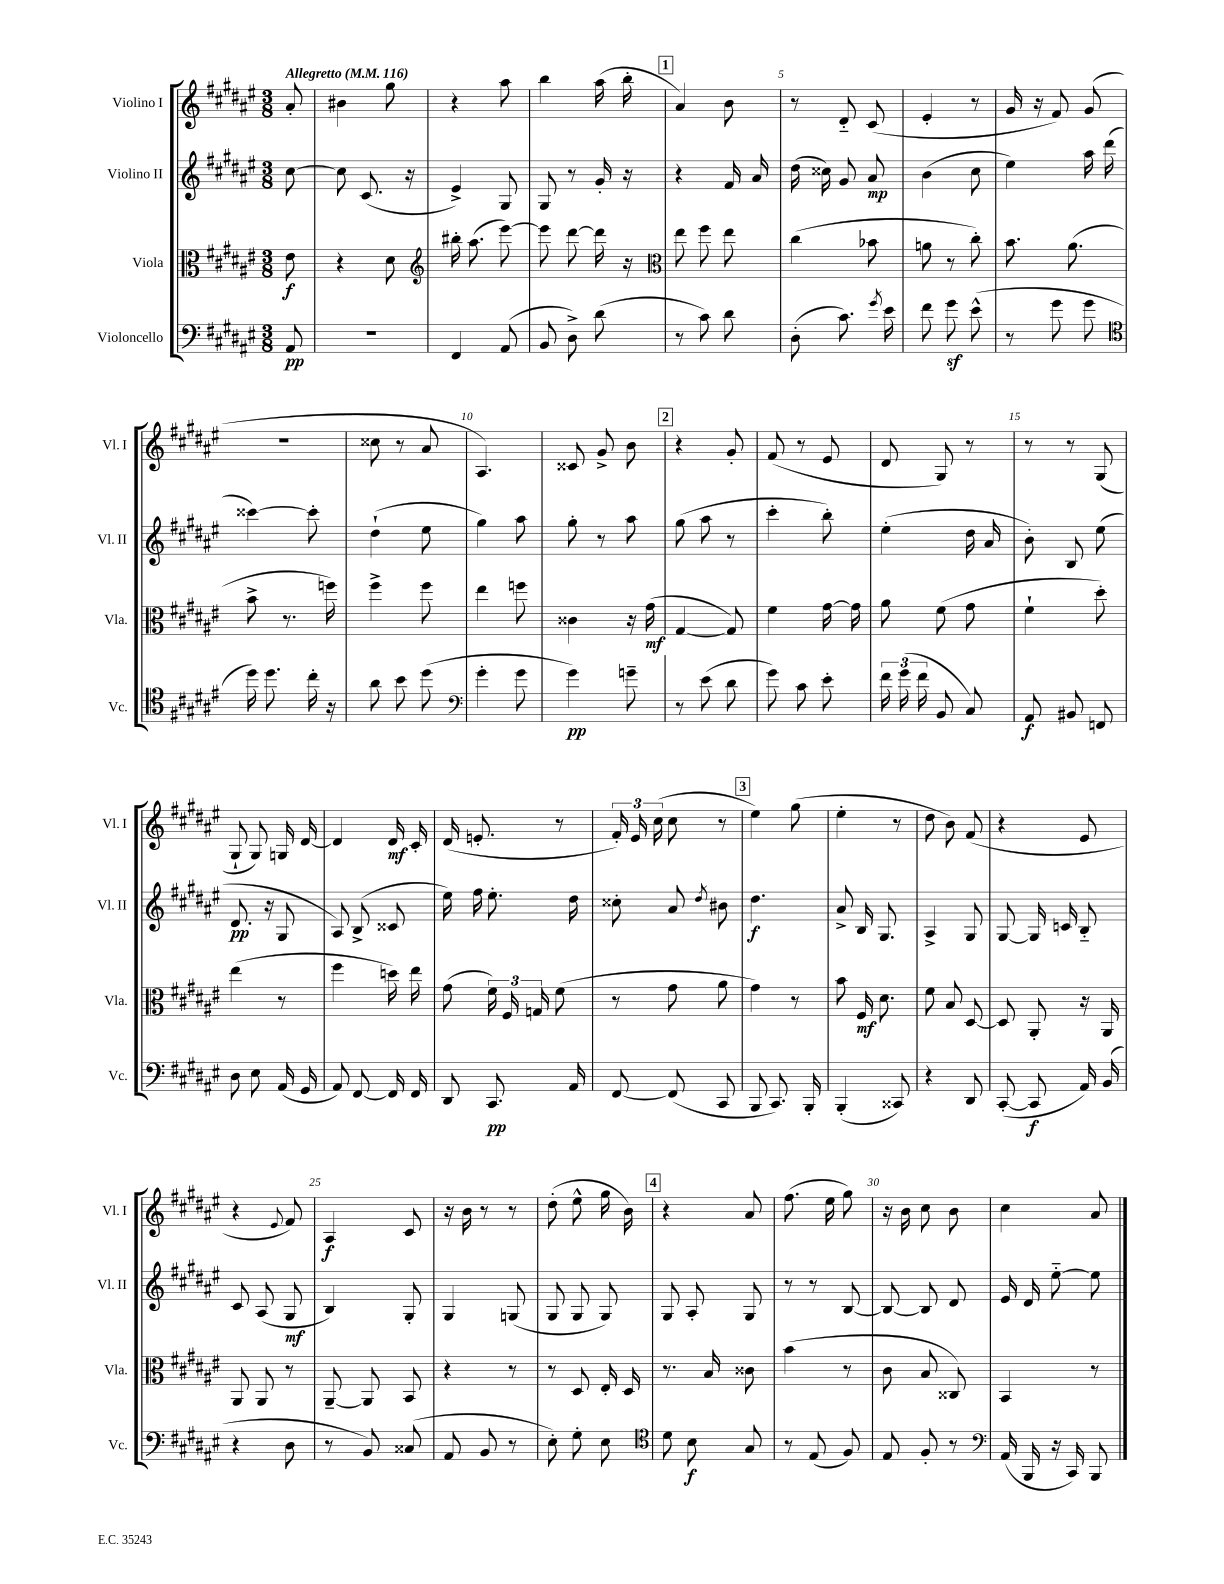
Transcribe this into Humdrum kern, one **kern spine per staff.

**kern	**kern	**kern	**kern
*staff4	*staff3	*staff2	*staff1
*clefF4	*clefC3	*clefG2	*clefG2
*k[f#c#g#d#a#e#]	*k[f#c#g#d#a#e#]	*k[f#c#g#d#a#e#]	*k[f#c#g#d#a#e#]
*M3/8	*M3/8	*M3/8	*M3/8
*MM116	*MM116	*MM116	*MM116
8AA#	8e#	[8cc#	8a#'
=	=	=	=
4.r	4r	8cc#]	4b#
.	.	(8.c#	.
.	8d#	.	8gg#
.	.	16r	.
=	=	=	=
*	*clefG2	*	*
4FF#	16bb#'	4e#^)	4r
.	(8.aa#	.	.
(8AA#	[8eee#)	8G#	8aa#
=	=	=	=
8BB	8eee#]	8G#	4bb
8D#^)	[8ddd#	8r	.
(8d#	16ddd#]	16g#'	(16aa#
.	16r	16r	16bb'
=	=	=	=
*	*clefC3	*	*
8r	8ee#	4r	4a#)
8c#)	8ff#	.	.
8d#	8ee#	16f#	8b
.	.	16a#	.
=	=	=	=
(8D#'	(4cc#	(16dd#	8r
.	.	16cc##)	.
8.c#)	.	8g#	8d#'~
.	8b-	8a#	(8c#
8qg#	.	.	.
16e#	.	.	.
=	=	=	=
8f#	8a	(4b	4e#'
8g#	8r	.	.
(8e#^^	8cc#')	8cc#	8r
=	=	=	=
8r	8.b	4ee#)	16g#
.	.	.	16r
8g#	.	.	8f#)
.	(8.a#	.	.
8g#	.	16aa#	(8g#
.	.	(16ddd#	.
=	=	=	=
*clefC4	*	*	*
16dd#)	8b^	[4ccc##)	4.r
8.dd#	.	.	.
.	8.r	.	.
16cc#'	.	8ccc##']	.
16r	16ff)	.	.
=	=	=	=
8a#	4ff#^	(4dd#`	8cc##
8b	.	.	8r
(8dd#	8ff#	8ee#	8a#
=	=	=	=
*clefF4	*	*	*
4g#'	4ee#	4gg#)	4.A#)
8g#	8ff	8aa#	.
=	=	=	=
4g#)	4c##	8gg#'	8c##
.	.	8r	8g#^
8g~	16r	8aa#	8b
.	(16g#	.	.
=	=	=	=
8r	[4G#	(8gg#	4r
(8e#	.	8aa#	.
8d#	8G#])	8r	8g#'
=	=	=	=
8g#)	4f#	4ccc#'	(8f#
8c#	.	.	8r
8e#'	[16g#	8bb')	8e#
.	16g#]	.	.
=	=	=	=
24f#	8a#	(4ee#'	8d#
(24g#	.	.	.
24f#	.	.	.
8BB	(8f#	.	8G#)
8C#)	8g#	16dd#	8r
.	.	16a#	.
=	=	=	=
8AA#	4f#`	8b')	8r
8BB#	.	8B	8r
8FF	8dd#')	(8ee#	(8G#
=	=	=	=
8D#	(4ee#	8.d#	8G#`
8E#	.	.	8G#)
.	.	16r	.
(16AA#	8r	8G#	16G
16GG#	.	.	[16d#
=	=	=	=
8AA#)	4ff#	8A#)	4d#]
[8FF#	.	(8B^	.
16FF#]	16dd)	8c##	16d#
16FF#	16ee#	.	16c#'
=	=	=	=
8DD#	(8g#	16ee#)	(16d#
.	.	16ff#	8.e'
8.CC#	24f#)	8.ee#'	.
.	24F#	.	.
.	24G	.	.
.	(8f#	.	8r
16AA#	.	16dd#	.
=	=	=	=
[8FF#	8r	8cc##'	24f#')
.	.	.	24e#
.	.	.	(24cc#
(8FF#]	8g#	8a#	8cc#
.	.	8qdd#	.
8CC#	8a#	8b#	8r
=	=	=	=
8BBB	4g#)	4.dd#	4ee#)
8.CC#)	.	.	.
.	8r	.	(8gg#
16BBB'	.	.	.
=	=	=	=
(4BBB'	8b	8a#^	4ee#'
.	16F#	16B	.
.	8.d#	8.G#	.
8CC##)	.	.	8r
=	=	=	=
4r	8f#	4A#^	8dd#
.	8B	.	8b)
8DD#	[8D#	8G#	(8f#
=	=	=	=
([8CC#'	8D#]	[8G#	4r
8CC#]	8AA#'	16G#]	.
.	.	16c	.
16AA#)	16r	8B'~	8e#
(16BB	16AA#	.	.
=	=	=	=
4r	8AA#	8c#	4r
.	8AA#	(8A#	.
.	.	.	8qqe#
8D#	8r	8G#	8f#)
=	=	=	=
8r	[8AA#~	4B)	4A#
8BB)	8AA#]	.	.
(8C##	8BB	8G#'	8c#
=	=	=	=
8AA#	4r	4G#	16r
.	.	.	16b
8BB	.	.	8r
8r	8r	(8G	8r
=	=	=	=
8E#')	8r	8G#	(8dd#'
8G#'	8D#	8G#	8ee#^^
8E#	16E#'	8G#)	16gg#
.	16D#	.	16b)
=	=	=	=
*clefC4	*	*	*
8d#	8.r	8G#	4r
8B	.	8A#'	.
.	16B	.	.
8G#	8c##	8G#	8a#
=	=	=	=
8r	(4b	8r	(8.ff#
(8E#	.	8r	.
.	.	.	16ee#
8F#)	8r	[8B	8gg#)
=	=	=	=
8E#	8c#	8B_	16r
.	.	.	16b
8F#'	8B	8B]	8cc#
8r	8C##)	8d#	8b
=	=	=	=
*clefF4	*	*	*
(16AA#	4BB	16e#	4cc#
16BBB	.	16d#	.
16r	.	[8ee#'~	.
16CC#)	.	.	.
8BBB	8r	8ee#]	8a#
==	==	==	==
*-	*-	*-	*-
